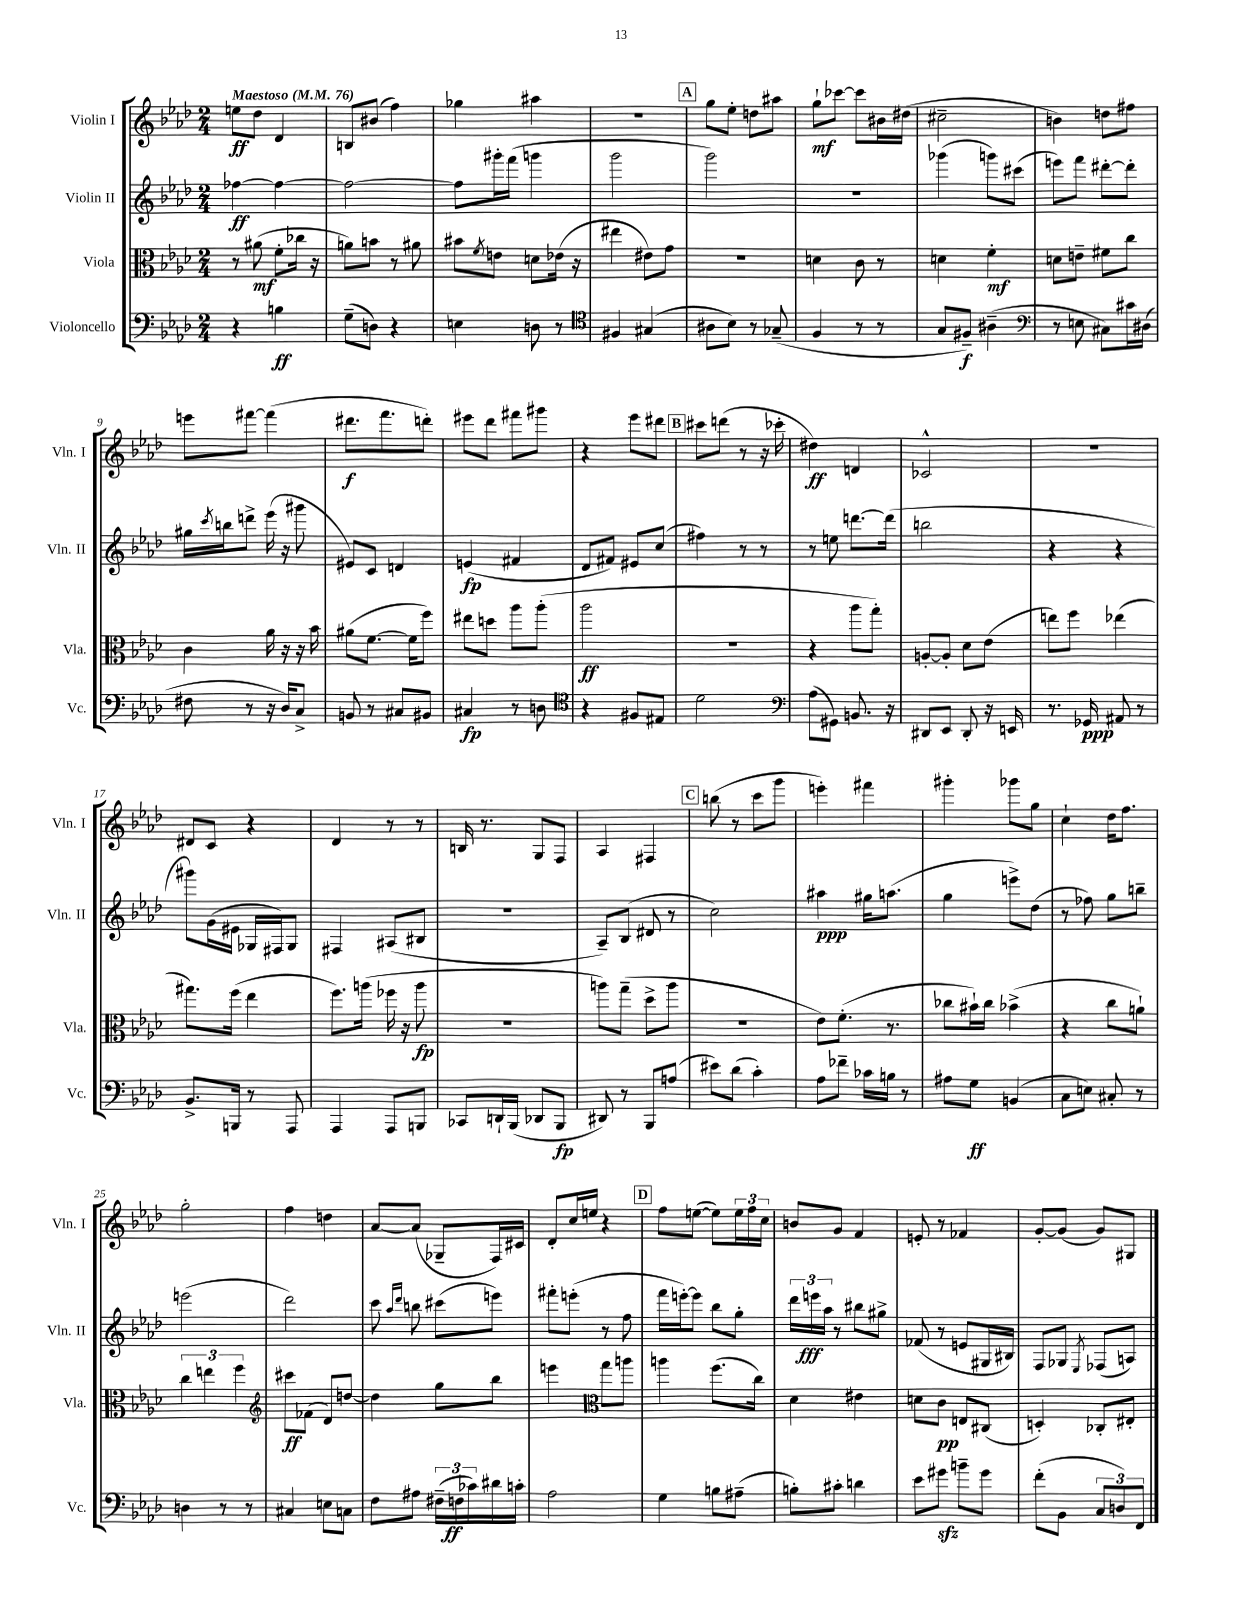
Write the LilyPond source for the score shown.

<<
\new StaffGroup <<
\new Staff = "s0" \with { instrumentName = "Violin I" shortInstrumentName = "Vln. I" } {
    \clef treble \key aes \major \numericTimeSignature \time 2/4 \tempo "Maestoso" 4 = 76
    e''8\ff des''8 des'4 |
    b8 bis'8( f''4) |
    ges''4 ais''4 |
    R2 |
    \mark \markup { \box "A" } g''8 ees''8-. d''8 ais''8 |
    g''8-!\mf ces'''8~ ces'''8 bis'16 dis''16( |
    cis''2-- |
    b'4) d''8 fis''8 |
    e'''8 fis'''8~ fis'''4( |
    dis'''8.\f f'''8. d'''8-.) |
    eis'''8 des'''8 fis'''8 gis'''8 |
    r4 ees'''8 dis'''8 |
    \mark \markup { \box "B" } cis'''8 d'''8( r8 r16 ces'''16-. |
    dis''4\ff) d'4 |
    ces'2-^ |
    r2 |
    dis'8 c'8 r4 |
    des'4 r8 r8 |
    b16 r8. g8 f8 |
    aes4 fis4 |
    \mark \markup { \box "C" } b''8( r8 c'''8 g'''8 |
    e'''4-.) fis'''4 |
    gis'''4-. ges'''8 g''8 |
    c''4-! des''16 f''8. |
    g''2-. |
    f''4 d''4 |
    aes'8~ aes'8( ges8-- f16) cis'16 |
    des'8-. c''16 e''16 r4 |
    \mark \markup { \box "D" } f''8 e''8~( e''8) \tuplet 3/2 { e''16 f''16 c''16 } |
    b'8 g'8 f'4 |
    e'8-. r8 fes'4 |
    g'8~-. g'8( g'8) gis8 \bar "|." |
}
\new Staff = "s1" \with { instrumentName = "Violin II" shortInstrumentName = "Vln. II" } {
    \clef treble \key aes \major \numericTimeSignature \time 2/4
    fes''4~\ff fes''4~ |
    fes''2~ |
    fes''8 gis'''16-. f'''16( g'''4 |
    g'''2 |
    \mark \markup { \box "A" } g'''2) |
    r2 |
    ges'''4( g'''8) cis'''8( |
    e'''8) f'''8 dis'''8~-. dis'''8-. |
    gis''16 \acciaccatura { c'''8 } b''16 d'''8-> ees'''16( r16 gis'''8 |
    eis'8) c'8 d'4 |
    e'4\fp( fis'4 |
    des'8 fis'8) eis'8 c''8( |
    \mark \markup { \box "B" } fis''4) r8 r8 |
    r8 e''8 d'''8.~ d'''16( |
    b''2 |
    r4 r4 |
    gis'''8) g'16( eis'16 ges16 fis16) ges8 |
    fis4 ais8( bis8 |
    r2 |
    aes8--) bes8( dis'8 r8 |
    \mark \markup { \box "C" } c''2) |
    ais''4\ppp gis''16 a''8.( |
    g''4 e'''8->) des''8( |
    r8 fes''8) g''8 b''8-- |
    e'''2( |
    des'''2) |
    c'''8 \grace { aes''16 des'''16 } b''8 cis'''8( e'''8) |
    fis'''8-. e'''8-.( r8 f''8 |
    \mark \markup { \box "D" } f'''16 e'''16~-.) e'''8 bes''8 g''8-. |
    \tuplet 3/2 { des'''16 e'''16\fff aes''16 } r8 bis''8 gis''8-> |
    fes'8( r8 e'8 gis16 bis16) |
    f8 ges8 \acciaccatura { ees8 } fes8( a8) \bar "|." |
}
\new Staff = "s2" \with { instrumentName = "Viola" shortInstrumentName = "Vla." } {
    \clef alto \key aes \major \numericTimeSignature \time 2/4
    r8 ais'8\mf( f'8-. ces''16 r16 |
    a'8) b'8 r8 ais'8 |
    bis'8 \acciaccatura { f'8 } e'8 d'8 ees'16( r16 |
    eis''4 eis'8) g'8 |
    \mark \markup { \box "A" } r2 |
    d'4 c'8 r8 |
    d'4 f'4-.\mf |
    d'8 e'8-- fis'8 c''8 |
    c'4 aes'16 r16 r16 bes'16 |
    ais'8( f'8.~ f'16 f''8) |
    eis''8 d''8 aes''8 aes''8-.( |
    aes''2\ff |
    \mark \markup { \box "B" } r2 |
    r4 aes''8 g''8-.) |
    a8~-. a8-. des'8 ees'8( |
    e''8) f''8 ees''4( |
    gis''8.) f''16( ees''4 |
    f''8.) a''16( fes''16 r16 a''8\fp |
    R2 |
    a''8) g''8--( des''8-> a''8 |
    \mark \markup { \box "C" } r2 |
    ees'8) f'8.-.( r8. |
    ces''8 bis'16-!) ces''16 bes'4->( |
    r4 c''8 a'8-!) |
    \tuplet 3/2 { c''4 e''4 f''4 } |
    \clef treble cis'''8\ff fes'8( des'8) d''8~ |
    d''4 g''8 bes''8 |
    e'''4 \clef alto g''8 a''8 |
    \mark \markup { \box "D" } a''4 f''8.( c''16) |
    des'4 eis'4 |
    d'8 c'8\pp e8 cis8( |
    d4-.) ces8-. eis8-. \bar "|." |
}
\new Staff = "s3" \with { instrumentName = "Violoncello" shortInstrumentName = "Vc." } {
    \clef bass \key aes \major \numericTimeSignature \time 2/4
    r4 b4\ff |
    g8--( d8) r4 |
    e4 d8 r8 |
    \clef tenor fis4 gis4( |
    \mark \markup { \box "A" } ais8 bes8) r8 ges8--( |
    f4 r8 r8 |
    g8 fis8--\f) ais4--( |
    \clef bass r8 e8 cis8) cis'16 dis16( |
    fis8 r8 r16 des16) c8-> |
    b,8 r8 cis8 bis,8 |
    cis4\fp r8 d8 |
    \clef tenor r4 fis8 eis8 |
    \mark \markup { \box "B" } des'2 |
    \clef bass aes8( gis,8) b,8. r16 |
    dis,8 ees,8 dis,8-. r16 e,16 |
    r8. ges,16\ppp ais,8 r8 |
    bes,8.-> b,,16 r8 aes,,8 |
    aes,,4 aes,,8 b,,8 |
    ces,8 d,16-! bes,,16( des,8 bes,,8\fp |
    dis,8) r8 bes,,8 a8( |
    \mark \markup { \box "C" } eis'8) des'8( c'4-.) |
    aes8 fes'8-- ces'16 b16 r8 |
    ais8 g8\ff b,4( |
    c8 e8) cis8-. r8 |
    d4 r8 r8 |
    cis4 e8 c8 |
    f8 ais8 \tuplet 3/2 { fis16--( f16\ff ces'16) } dis'16 c'16-. |
    aes2 |
    \mark \markup { \box "D" } g4 b8 ais8--( |
    b8-.) cis'8-. d'4 |
    ees'8 gis'8\sfz b'8-- gis'8 |
    f'8-.( bes,8 \tuplet 3/2 { c8 d8) f,8 } \bar "|." |
}
>>
>>
